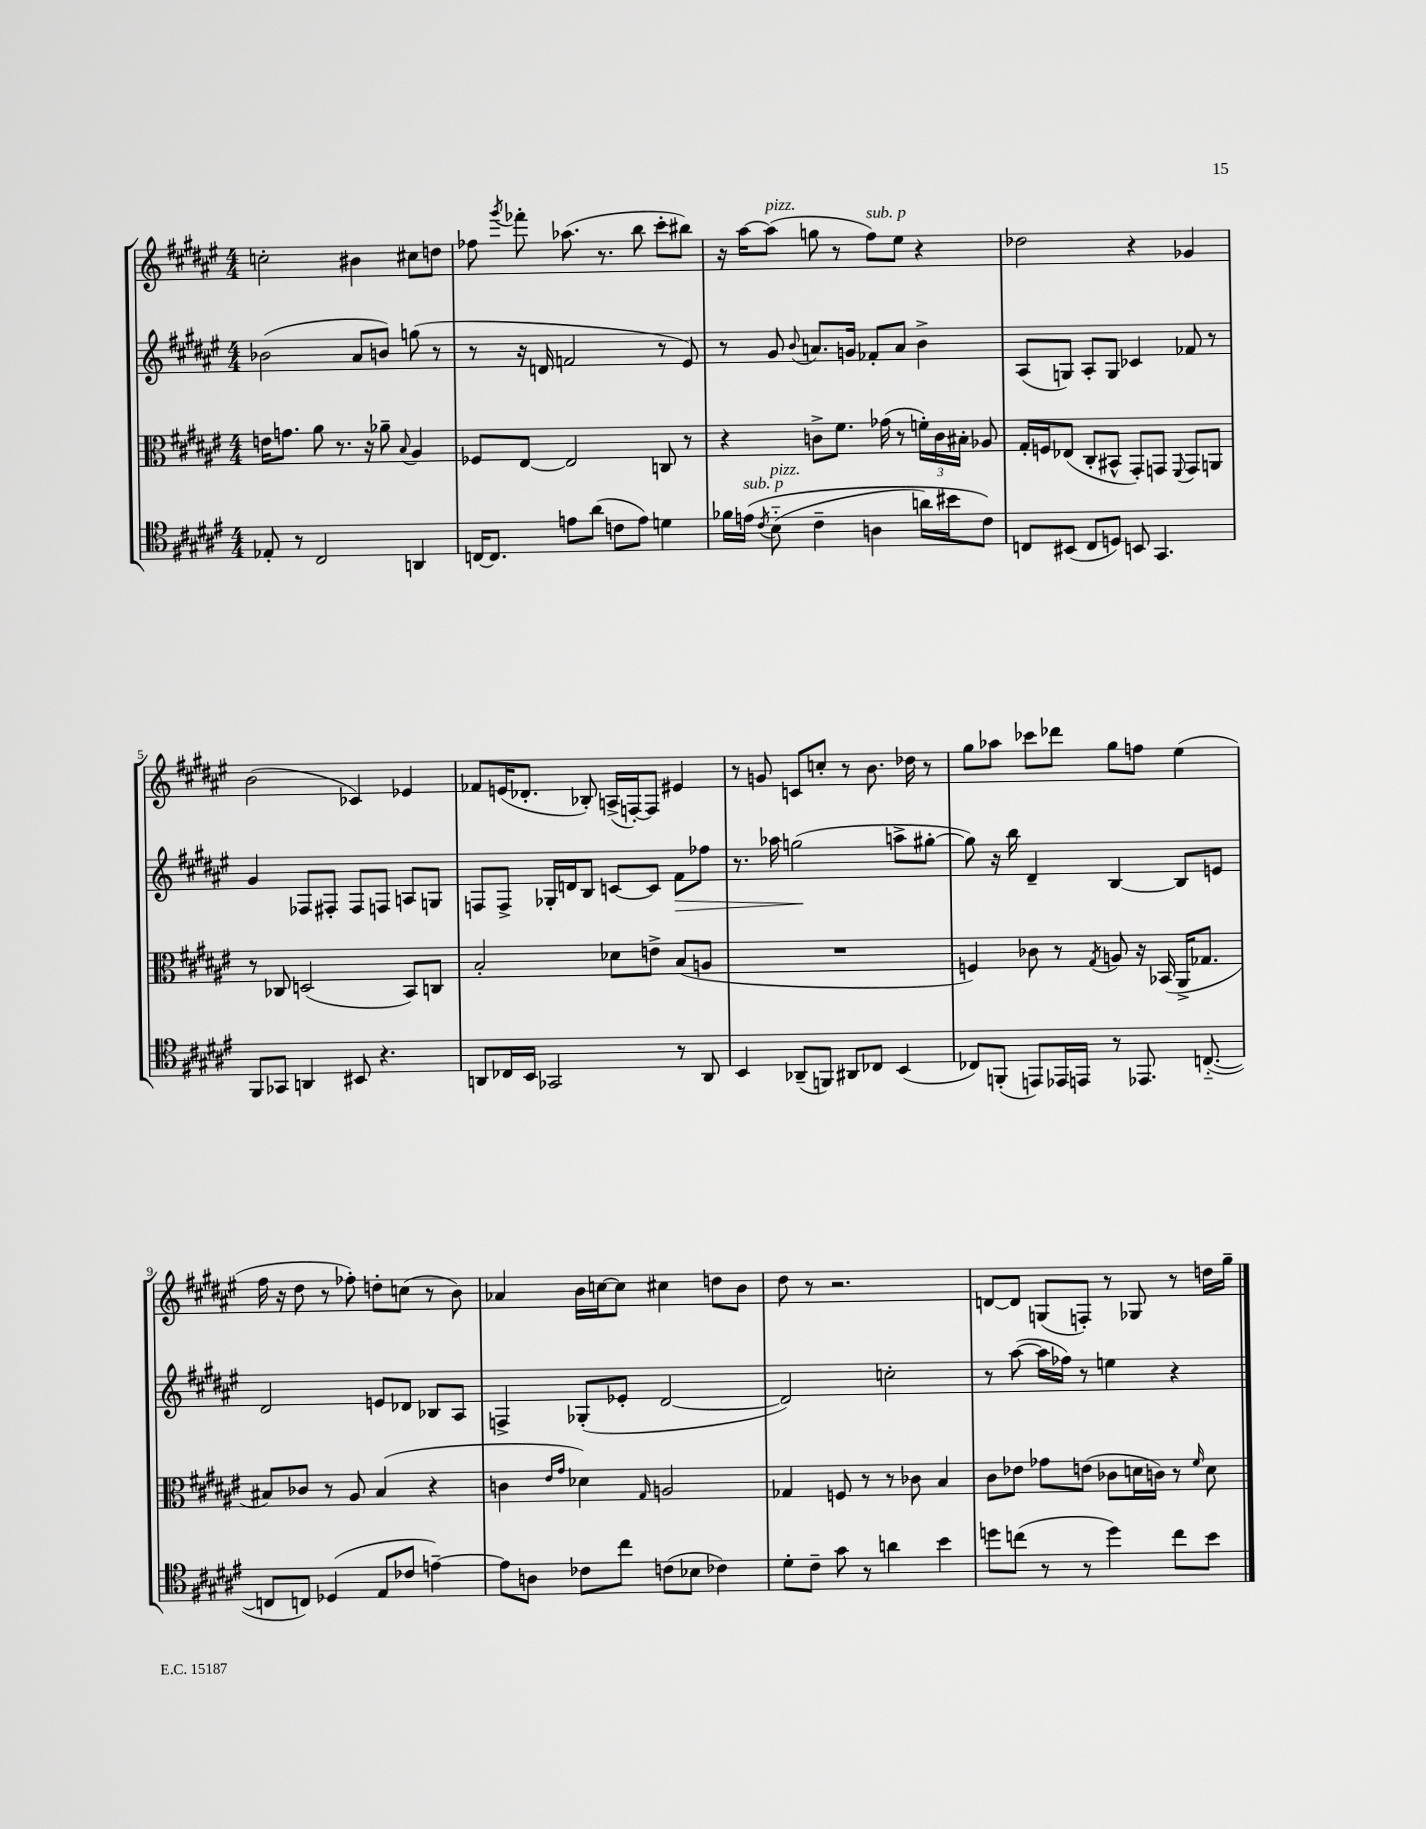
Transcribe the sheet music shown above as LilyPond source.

<<
\new StaffGroup <<
\new Staff = "s0" {
    \clef treble \key fis \major \numericTimeSignature \time 4/4
    \autoBeamOff c''2-. bis'4 cis''8[ d''8] |
    fes''8 \acciaccatura { gis'''8 } fes'''8-. aes''8.( r8. b''8 cis'''8[-. bis''8]) |
    r16 ais''16[~ ais''8]^\markup { \italic "pizz." }( g''8 r8 fis''8[^\markup { \italic "sub. p" }) eis''8] r4 |
    des''2 r4 ges'4 |
    b'2( ces'4) ees'4 |
    fes'8[ e'16( des'8.]-. bes8-.) a16[->( f16~-.) f8] eis'4 |
    r8 g'8 c'8[ c''8]-. r8 b'8. des''16 r8 |
    gis''8[ aes''8] ces'''8[ des'''8] gis''8[ f''8] eis''4( |
    fis''16 r16 dis''8 r8 fes''8-.) d''8[-. c''8]( r8 b'8) |
    aes'4 b'16[ c''16~ c''8] cis''4 d''8[ b'8] |
    dis''8 r8 r2. |
    d'8[~ d'8] g8[( f8]-.) r8 ges8 r8 d''16[ gis''16]-- \bar "|." |
}
\new Staff = "s1" {
    \clef treble \key fis \major \numericTimeSignature \time 4/4
    \autoBeamOff bes'2( ais'8[ b'8]) g''8( r8 |
    r8 r16 d'16 f'2 r8 eis'8) |
    r8 gis'8 \appoggiatura { b'8 } a'8.[ g'16] fes'8[-. a'8] b'4-> |
    ais8[( g8]) ais8[-. g8] ces'4 fes'8 r8 |
    gis'4 fes8[ fis8]-. fis8[ f8] a8[ g8] |
    f8[ f8]-> ges16[-. d'16 b8] c'8[~ c'8] fis'8[\> fes''8] |
    r8. aes''16 g''2\!( a''8[-> gis''8]~-. |
    gis''8) r16 b''16 dis'4-- b4~ b8[ e'8] |
    dis'2 e'8[ des'8] bes8[ ais8] |
    f4-> ges8[-.( ees'8]-. dis'2~ |
    dis'2) c''2-. |
    r8 ais''8~( ais''16[ fes''16]) r8 e''4 r4 \bar "|." |
}
\new Staff = "s2" {
    \clef alto \key fis \major \numericTimeSignature \time 4/4
    \autoBeamOff e'16[ g'8.] ais'8 r8. r16 aes'8-- \appoggiatura { b8 } ais4 |
    fes8[ eis8]~ eis2 c8 r8 |
    r4 c'8[-> fis'8.] ges'16( r8 \tuplet 3/2 { f'16[-.) c'16 bis16]-. } aes8 |
    gis16[-. f16 ees8]( cis8[-. bis,8]-^ gis,8[-.) g,8] \appoggiatura { fis,8 } g,8[ a,8] |
    r8 ces8 d2( b,8[) c8] |
    b2-. des'8[ e'8]-> b8[( a8] |
    R1 |
    f4) ces'8 r8 \acciaccatura { gis8 } a8 r16 bes,16( ais,16[-> ges8.] |
    bis8[) ces'8] r8 ais8 bis4( r4 |
    c'4 \grace { eis'16[ gis'16] } des'4) \grace { gis16 } a2 |
    ges4 f8 r8 r8 ces'8 b4 |
    cis'8[ ees'8] ges'8[ e'8]( ces'8[ d'16 c'16]) r8 \grace { fis'16 } d'8 \bar "|." |
}
\new Staff = "s3" {
    \clef tenor \key fis \major \numericTimeSignature \time 4/4
    \autoBeamOff ees8-. r8 cis2 a,4 |
    c16[~ c8.] e'8[ ais'8]( c'8[ e'8]) d'4 |
    fes'16[ e'16]^\markup { \italic "sub. p" }\( \acciaccatura { cis'8 } b8-_^\markup { \italic "pizz." }( cis'4-- a4 a'16[) bis'16 cis'8]\) |
    c8[ bis,8]( c8[ d8]) b,8 gis,4. |
    fis,8[ ges,8] a,4 bis,8 r4. |
    a,8[ ces16 b,16] ges,2 r8 a,8 |
    b,4 aes,8[--( f,8]) ais,8[ ces8] b,4( |
    ces8[) f,8]-.( e,8[) ees,16 e,16] r8 ees,8. c8.~-_( |
    c8[ c8]) des4( eis8[ ces'8] e'4~--) |
    e'8[ a8] ces'8[ cis''8] c'8[( bes8] ces'4) |
    dis'8[-. cis'8]-- gis'8 r8 a'4 b'4 |
    d''8[ c''8]( r8 r8 d''4) c''8[ b'8] \bar "|." |
}
>>
>>
